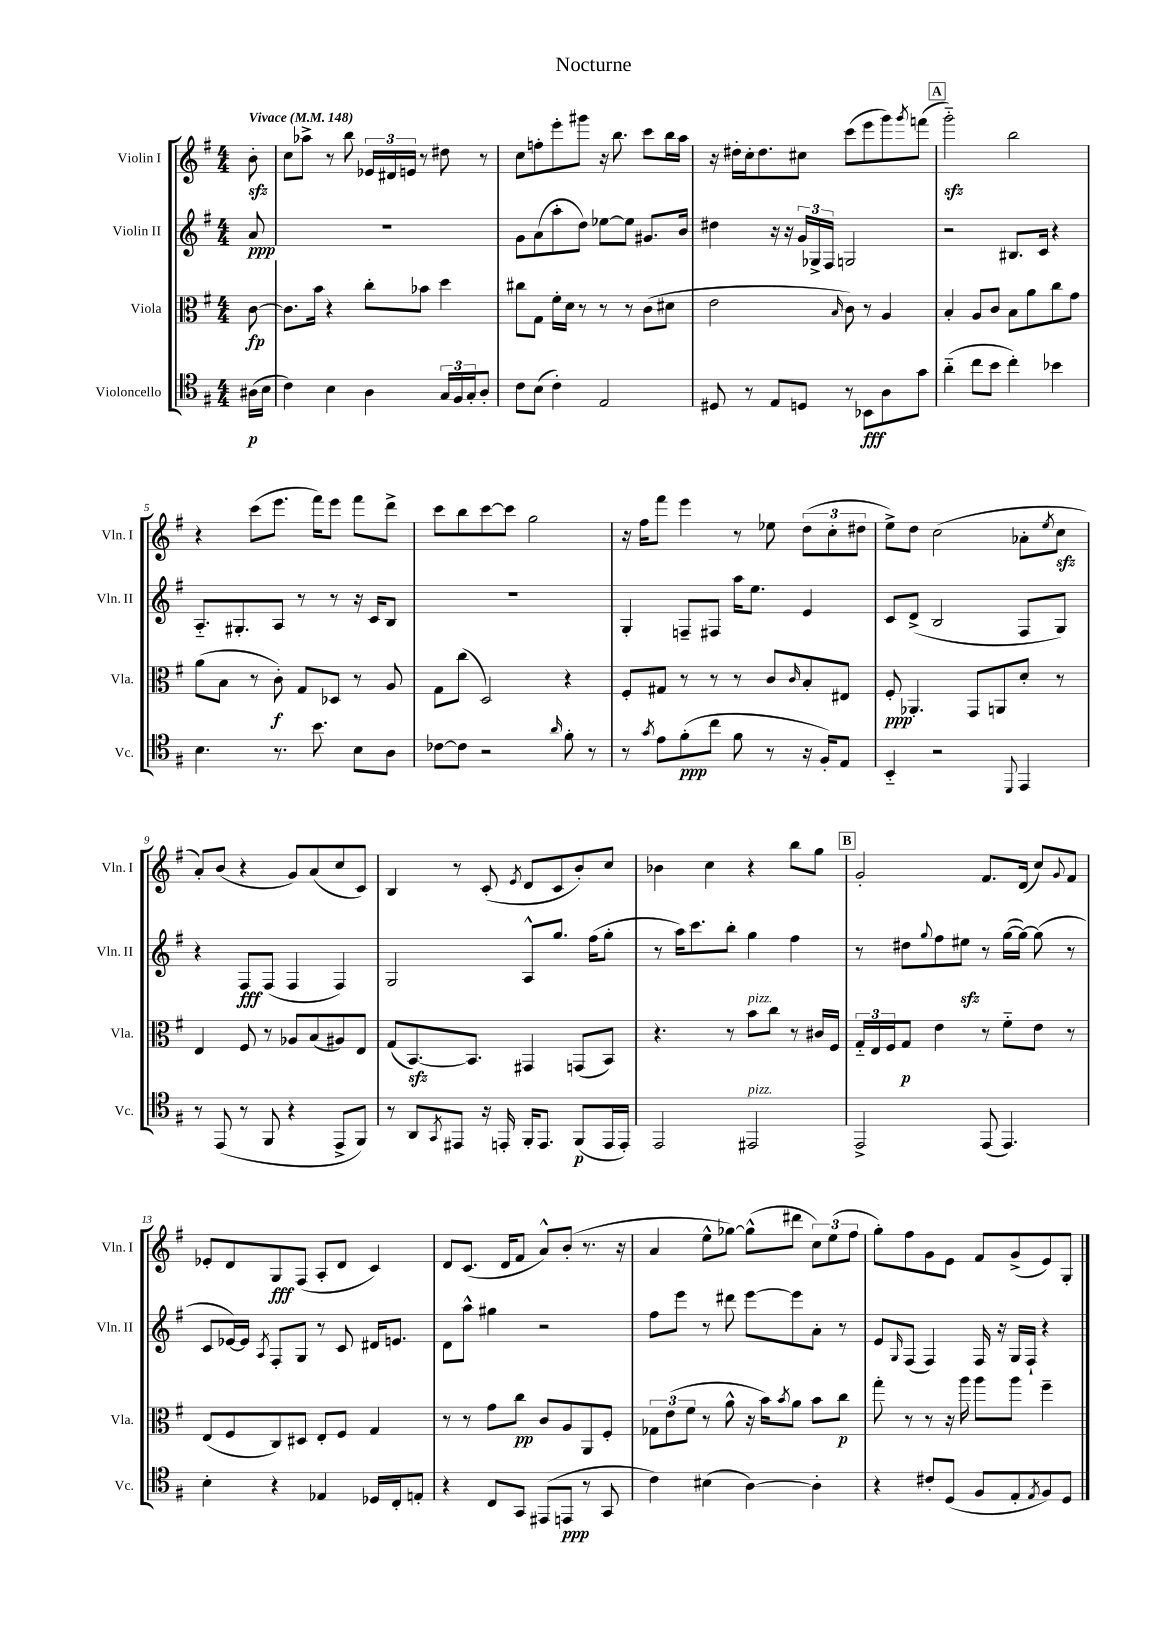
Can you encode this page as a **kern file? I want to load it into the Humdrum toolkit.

**kern	**dynam	**kern	**dynam	**kern	**dynam	**kern	**dynam
*part4	*part4	*part3	*part3	*part2	*part2	*part1	*part1
*staff4	*staff4	*staff3	*staff3	*staff2	*staff2	*staff1	*staff1
*I"Violoncello	*	*I"Viola	*	*I"Violin II	*	*I"Violin I	*
*I'Vc.	*	*I'Vla.	*	*I'Vln. II	*	*I'Vln. I	*
*clefC4	*	*clefC3	*	*clefG2	*	*clefG2	*
*k[f#]	*	*k[f#]	*	*k[f#]	*	*k[f#]	*
*M4/4	*	*M4/4	*	*M4/4	*	*M4/4	*
*MM148	*	*MM148	*	*MM148	*	*MM148	*
=	=	=	=	=	=	=	=
!	!	!	!	!	!	!LO:TX:a:B:t=Vivace	!
(16A#X\LL	p	[8c\	fp	8a/	ppp	8bzz'\	.
16B\JJ	.	.	.	.	.	.	.
=1	=1	=1	=1	=1	=1	=1	=1
4c\)	.	8.c\L]	.	1r	.	8cc\L	.
.	.	.	.	.	.	8aa-X^\J	.
.	.	16b\Jk	.	.	.	.	.
4B\	.	4r	.	.	.	8r	.
.	.	.	.	.	.	8bb\	.
4A\	.	8cc'\L	.	.	.	24e-X/LL	.
.	.	.	.	.	.	24d#X/	.
.	.	.	.	.	.	24en/JJ	.
.	.	8b-X\J	.	.	.	8r	.
24G/LL	.	4dd\	.	.	.	8dd#X\	.
24F#/	.	.	.	.	.	.	.
24G'/J	.	.	.	.	.	.	.
8A'/J	.	.	.	.	.	8r	.
=2	=2	=2	=2	=2	=2	=2	=2
8c\L	.	8cc#X\L	.	8g\L	.	8cc\L	.
(8B\J	.	8G\J	.	(8a\	.	8ffn'\	.
4c'\)	.	16f#'\LL	.	8aa'\	.	8eee'\	.
.	.	16d\JJ	.	.	.	.	.
.	.	8r	.	8dd\J)	.	8ggg#X\J	.
2E/	.	8r	.	[8ee-X\L	.	16r	.
.	.	.	.	.	.	8.bb\	.
.	.	8r	.	8ee-\J]	.	.	.
.	.	(8c\L	.	8.g#X/L	.	8ccc\L	.
.	.	8d#X\J	.	.	.	16bb\L	.
.	.	.	.	16b/Jk	.	16aa\JJ	.
=3	=3	=3	=3	=3	=3	=3	=3
8D#X/	.	2e\	.	4dd#X\	.	16r	.
.	.	.	.	.	.	16dd#X'\LL	.
8r	.	.	.	.	.	16cc'\J	.
.	.	.	.	.	.	8.dd#\	.
8E/L	.	.	.	16r	.	.	.
.	.	.	.	16r	.	.	.
8Dn/J	.	.	.	24g/LL	.	8cc#X\J	.
.	.	.	.	24G-X^/	.	.	.
.	.	.	.	24F#/JJ	.	.	.
.	.	16qqB/	.	.	.	.	.
8r	.	8c\)	.	2Gn/	.	(8ccc\L	.
8BB-X\L	fff	8r	.	.	.	8eee\	.
8A\	.	4A/	.	.	.	8ggg\)	.
.	.	.	.	.	.	8qggg/	.
8g\J	.	.	.	.	.	(8fffn\J	.
!!LO:REH:place=s1:t=A
=4	=4	=4	=4	=4	=4	=4	=4
(4a\	.	4B'/	.	2r	.	2gggzz\)	.
8cc\L	.	8A/L	.	.	.	.	.
8b\J	.	8c/J	.	.	.	.	.
4cc'\)	.	8B\L	.	8.B#X/L	.	2bb\	.
.	.	8a\	.	.	.	.	.
.	.	.	.	16c/Jk	.	.	.
4b-X\	.	8cc\	.	4r	.	.	.
.	.	8g\J	.	.	.	.	.
!!LO:LB:g=z
=5	=5	=5	=5	=5	=5	=5	=5
4.B\	.	(8a\L	.	8.A/L	.	4r	.
.	.	8B\J	.	.	.	.	.
.	.	.	.	8.G#X'/	.	.	.
.	.	8r	.	.	.	(8ccc\L	.
8.r	.	8c'\)	f	8A/J	.	8.eee\J	.
.	.	8G/L	.	8r	.	.	.
8.b\	.	.	.	.	.	16fff#\KL)	.
.	.	8D-X/J	.	8r	.	8eee\J	.
8B\L	.	8r	.	16r	.	8fff#\L	.
.	.	.	.	16c/KL	.	.	.
8A\J	.	8A/	.	8B/J	.	8ddd^\J	.
=6	=6	=6	=6	=6	=6	=6	=6
[8c-X\L	.	8G\L	.	1r	.	8ccc\L	.
8c-\J]	.	(8cc\J	.	.	.	8bb\	.
2r	.	2D/)	.	.	.	[8ccc\	.
.	.	.	.	.	.	8ccc\J]	.
.	.	.	.	.	.	2gg\	.
16qqa/	.	.	.	.	.	.	.
8f#'\	.	4r	.	.	.	.	.
8r	.	.	.	.	.	.	.
=7	=7	=7	=7	=7	=7	=7	=7
8r	.	8F#'/L	.	4G'/	.	16r	.
.	.	.	.	.	.	16ff#\KL	.
8qg/	.	.	.	.	.	.	.
8e\L	.	8G#X/J	.	.	.	8fff#\J	.
(8f#'\	ppp	8r	.	8Fn~/L	.	4eee\	.
8cc\J	.	8r	.	8F#X/J	.	.	.
8f#\	.	8r	.	16aa\KL	.	8r	.
.	.	.	.	8.ee\J	.	.	.
8r	.	8c/L	.	.	.	8ee-X\	.
.	.	16qqc/	.	.	.	.	.
16r	.	8B'/	.	4e/	.	(12dd\L	.
16F#'/KL)	.	.	.	.	.	.	.
.	.	.	.	.	.	12cc'\	.
8E/J	.	8E#X/J	.	.	.	.	.
.	.	.	.	.	.	12dd#X\J	.
=8	=8	=8	=8	=8	=8	=8	=8
4BB/	.	8F#'/	ppp	8c/L	.	8ee^\L)	.
.	.	4.AA-X'/	.	(8d^/J	.	8dd\J	.
2r	.	.	.	2B/	.	(2cc\	.
.	.	8GG/L	.	.	.	.	.
.	.	8AAn/	.	.	.	.	.
8qqDD/	.	.	.	.	.	.	.
4EE/	.	8d'/J	.	8F#/L	.	8a-X'\L	.
.	.	.	.	.	.	8qee/	.
.	.	8r	.	8G/J)	.	8cczz\J	.
!!LO:LB:g=z
=9	=9	=9	=9	=9	=9	=9	=9
8r	.	4E/	.	4r	.	8a'/L)	.
(8EE/	.	.	.	.	.	(8b/J	.
8r	.	8F#/	.	8F#/L	fff	4r	.
8FF#/	.	8r	.	(8F#/J	.	.	.
4r	.	8A-X/L	.	4F#/	.	8g/L)	.
.	.	(8B/	.	.	.	(8a/	.
8EE^/L	.	8A#X/)	.	4F#/)	.	8cc/	.
8FF#/J)	.	8E/J	.	.	.	8c/J)	.
=10	=10	=10	=10	=10	=10	=10	=10
8r	.	(8G/L	.	2G/	.	4B/	.
8AA/L	.	[8.BBzz/)	.	.	.	.	.
8qGG/	.	.	.	.	.	.	.
8EE#X/J	.	.	.	.	.	8r	.
.	.	8.BB/J]	.	.	.	.	.
16r	.	.	.	.	.	(8c'/	.
16EEn'/	.	.	.	.	.	.	.
.	.	.	.	.	.	8qe/	.
16FF#'/KL	.	4GG#X/	.	8A^^/L	.	8d/L	.
8.EE/J	.	.	.	.	.	.	.
.	.	.	.	8.gg/J	.	8c/	.
(8FF#/L	p	(8GGn/L	.	.	.	8b'/)	.
.	.	.	.	(16ff#\KL	.	.	.
16EE/L	.	8BB/J)	.	8gg'\J	.	8cc/J	.
16EE'/JJ)	.	.	.	.	.	.	.
=11	=11	=11	=11	=11	=11	=11	=11
2EE/	.	4.r	.	8r	.	4b-X\	.
.	.	.	.	16aa\KL)	.	.	.
.	.	.	.	8.ccc\	.	.	.
.	.	.	.	.	.	4cc\	.
.	.	8r	.	8bb'\J	.	.	.
!	!	!LO:TX:a:i:t=pizz.	!	!	!	!	!
!LO:TX:a:i:t=pizz.	!	!	!	!	!	!	!
2EE#X/	.	8b\L	.	4gg\	.	4r	.
.	.	8cc\J	.	.	.	.	.
.	.	8r	.	4ff#\	.	8bb\L	.
.	.	16c#X/LL	.	.	.	8gg\J	.
.	.	16F#/JJ	.	.	.	.	.
!!LO:REH:place=s1:t=B
=12	=12	=12	=12	=12	=12	=12	=12
2EE^/	.	24G/LL	.	8r	.	2g'/	.
.	.	24E/	.	.	.	.	.
.	.	24F#/J	.	.	.	.	.
.	.	8G/J	p	8dd#X\L	.	.	.
.	.	.	.	8qqgg/	.	.	.
.	.	4e\	.	8ff#\	.	.	.
.	.	.	.	8ee#Xzz\J	.	.	.
(8EE/	.	8r	.	8r	.	8.f#/L	.
4.EE/)	.	8f#\L	.	([16gg\LL	.	.	.
.	.	.	.	16gg\JJ_)	.	(16d/Jk	.
.	.	8e\J	.	(8gg\]	.	8cc/L)	.
.	.	.	.	.	.	8qqg/	.
.	.	8r	.	8r	.	8f#/J	.
!!LO:LB:g=z
=13	=13	=13	=13	=13	=13	=13	=13
4B'\	.	(8E/L	.	8c/L	.	8e-X'/L	.
.	.	8F#/	.	[16e-X/L)	.	8d/	.
.	.	.	.	16e-/JJ]	.	.	.
.	.	.	.	8qA/	.	.	.
4r	.	8C/)	.	8F#'/L	.	8G/	fff
.	.	8D#X/J	.	8G/J	.	(8F#/J	.
4E-X/	.	8E'/L	.	8r	.	8A'/L	.
.	.	8F#/J	.	8c/	.	8d/J	.
16D-X/LL	.	4G/	.	16d#X/KL	.	4c/)	.
16C'/J	.	.	.	8.en/J	.	.	.
8En'/J	.	.	.	.	.	.	.
=14	=14	=14	=14	=14	=14	=14	=14
4r	.	8r	.	8d\L	.	8d/L	.
.	.	8r	.	8aa^^\J	.	(8.c/J	.
8C/L	.	8g\L	.	4gg#X\	.	.	.
.	.	.	.	.	.	16d/KL	.
8GG/J	.	8cc\J	pp	.	.	8f#/J	.
(8EE#X/L	.	8c/L	.	2r	.	8a^^/L)	.
8EEn/J	ppp	8A/	.	.	.	(8b'/J	.
8r	.	8AA/	.	.	.	8.r	.
8GG/	.	8F#'/J	.	.	.	.	.
.	.	.	.	.	.	16r	.
=15	=15	=15	=15	=15	=15	=15	=15
4c\)	.	12G-X\L	.	8ff#\L	.	4a/	.
.	.	(12e\	.	.	.	.	.
.	.	.	.	8eee\J	.	.	.
.	.	12f#\J	.	.	.	.	.
(4B#X\	.	8r	.	8r	.	8ee^^\L	.
.	.	8a^^\	.	8ddd#X\	.	[8gg-X\J)	.
[4A\)	.	16r	.	[8eee\L	.	(8gg-^^\L]	.
.	.	16b\KL)	.	.	.	.	.
.	.	8qb/	.	.	.	.	.
.	.	8a\J	.	8eee\]	.	8ddd#X\J	.
4A'\]	.	8b\L	.	8a'\J	.	12cc\L)	.
.	.	.	.	.	.	(12ee\	.
.	.	8cc\J	p	8r	.	.	.
.	.	.	.	.	.	12ff#\J	.
=16	=16	=16	=16	=16	=16	=16	=16
4r	.	8gg'\	.	8e/L	.	8gg'\L)	.
.	.	.	.	16qqG/	.	.	.
.	.	8r	.	(8F#/J	.	8ff#\	.
8c#X'/L	.	8r	.	4F#/)	.	8g\	.
(8D/J	.	16r	.	.	.	8e\J	.
.	.	16aa\	.	.	.	.	.
8F#/L	.	8aa\L	.	16F#/	.	8f#/L	.
.	.	.	.	16r	.	.	.
8E'/	.	8aa\J	.	16G/LL	.	(8g^/	.
.	.	.	.	16F#`/JJ	.	.	.
8qE/	.	.	.	.	.	.	.
8F#/)	.	4ff#~\	.	4r	.	8e/)	.
8D/J	.	.	.	.	.	8G'/J	.
==	==	==	==	==	==	==	==
*-	*-	*-	*-	*-	*-	*-	*-
